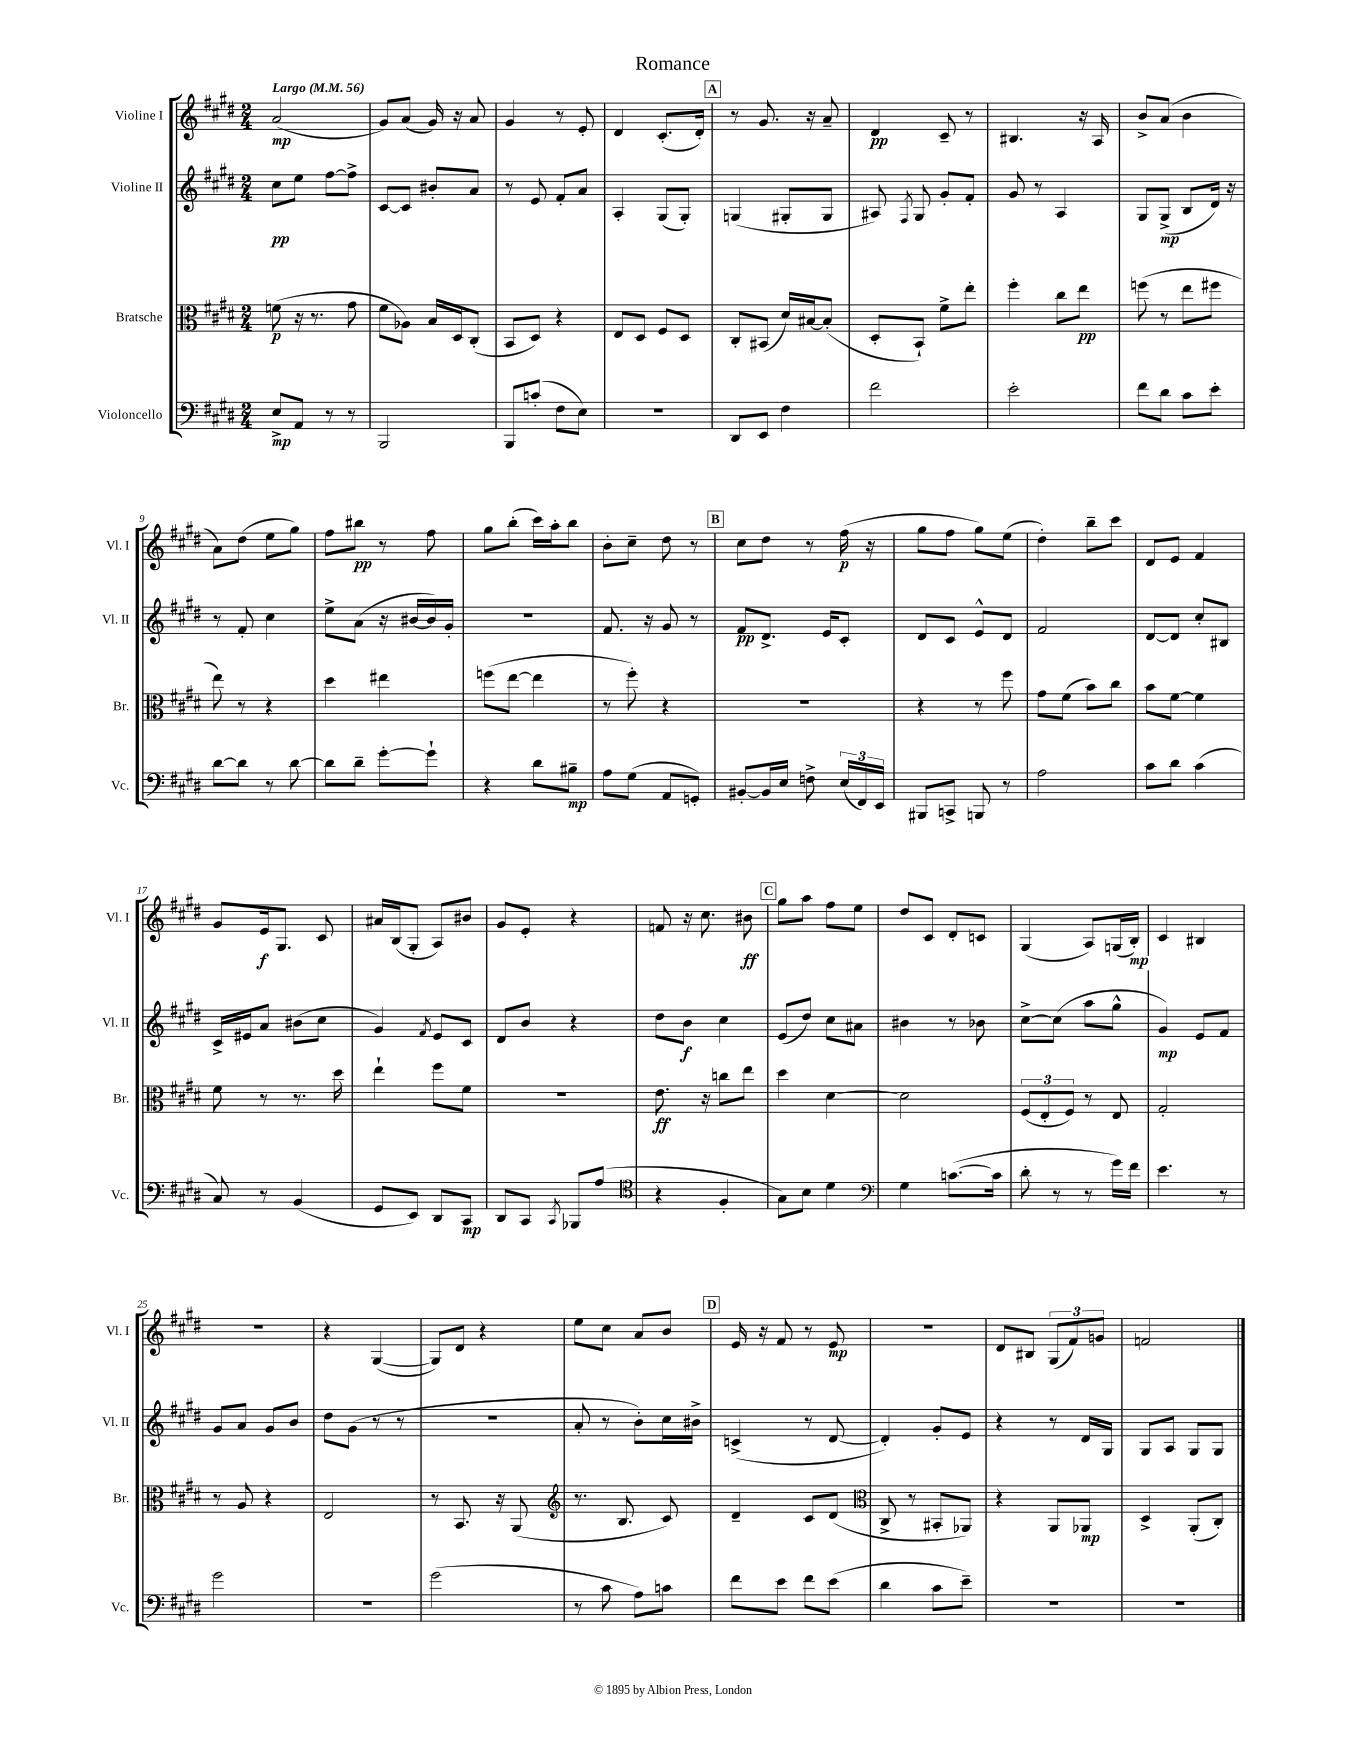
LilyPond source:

\header { title = "Romance" }
<<
\new StaffGroup <<
\new Staff = "s0" \with { instrumentName = "Violine I" shortInstrumentName = "Vl. I" } {
    \clef treble \key e \major \numericTimeSignature \time 2/4 \tempo "Largo" 4 = 56
    \autoBeamOff a'2\mp( |
    gis'8[) a'8]( gis'16) r16 a'8 |
    gis'4 r8 e'8-. |
    dis'4 cis'8.[-.( dis'16]-.) |
    \mark \markup { \box "A" } r8 gis'8. r16 a'8-- |
    dis'4\pp cis'8-- r8 |
    bis4. r16 a16 |
    b'8[-> a'8]( b'4 |
    a'8[) dis''8]( e''8[ gis''8]) |
    fis''8[ bis''8]\pp r8 fis''8 |
    gis''8[ b''8]-.( cis'''16[) a''16-. b''8] |
    b'8[-. cis''8]-- dis''8 r8 |
    \mark \markup { \box "B" } cis''8[ dis''8] r8 fis''16\p( r16 |
    gis''8[ fis''8] gis''8[) e''8]( |
    dis''4-.) b''8[-- cis'''8] |
    dis'8[ e'8] fis'4 |
    gis'8[ e'16\f gis8.] cis'8 |
    ais'16[ b16( gis8]-. a8[) bis'8] |
    gis'8[ e'8]-. r4 |
    f'8 r16 cis''8. bis'8\ff |
    \mark \markup { \box "C" } gis''8[ a''8] fis''8[ e''8] |
    dis''8[ cis'8] dis'8[-. c'8] |
    gis4( a8[) g16( b16]-.\mp) |
    cis'4 bis4 |
    r2 |
    r4 gis4~( |
    gis8[) dis'8] r4 |
    e''8[ cis''8] a'8[ b'8] |
    \mark \markup { \box "D" } e'16 r16 fis'8 r8 e'8\mp |
    R2 |
    dis'8[ bis8] \tuplet 3/2 { gis8[( fis'8) g'8] } |
    f'2 \bar "|." |
}
\new Staff = "s1" \with { instrumentName = "Violine II" shortInstrumentName = "Vl. II" } {
    \clef treble \key e \major \numericTimeSignature \time 2/4
    \autoBeamOff cis''8[\pp e''8] fis''8[~ fis''8]-> |
    cis'8[~ cis'8] bis'8[-. a'8] |
    r8 e'8 fis'8[-. a'8] |
    a4-. gis8[( gis8]-.) |
    \mark \markup { \box "A" } g4( gis8[-. gis8] |
    ais8) \acciaccatura { fis8 } gis8 gis'8[-. fis'8]-. |
    gis'8 r8 a4 |
    gis8[ gis8]->\mp( b8[ dis'16]) r16 |
    r8 fis'8-. cis''4 |
    e''8[-> a'8]( r16 bis'16[~ bis'16) gis'16]-. |
    r2 |
    fis'8. r16 gis'8 r8 |
    \mark \markup { \box "B" } fis'8[\pp dis'8.]-> e'16[ cis'8]-. |
    dis'8[ cis'8] e'8[-^ dis'8] |
    fis'2 |
    dis'8[~ dis'8] cis''8[-. bis8] |
    cis'16[-> eis'16 a'8] bis'8[( cis''8] |
    gis'4) \acciaccatura { fis'8 } e'8[ cis'8] |
    dis'8[ b'8] r4 |
    dis''8[ b'8]\f cis''4 |
    \mark \markup { \box "C" } e'8[( dis''8]) cis''8[ ais'8] |
    bis'4 r8 bes'8 |
    cis''8[~-> cis''8]( a''8[ gis''8]-^ |
    gis'4\mp) e'8[ fis'8] |
    gis'8[ a'8] gis'8[ b'8] |
    dis''8[ gis'8]( r8 r8 |
    R2 |
    a'8-. r8 b'8[-.) cis''16 bis'16]-> |
    \mark \markup { \box "D" } c'4->( r8 dis'8~ |
    dis'4-.) gis'8[-. e'8] |
    r4 r8 dis'16[ gis16] |
    gis8[ a8] gis8[ gis8] \bar "|." |
}
\new Staff = "s2" \with { instrumentName = "Bratsche" shortInstrumentName = "Br." } {
    \clef alto \key e \major \numericTimeSignature \time 2/4
    \autoBeamOff f'8\p( r16 r8. gis'8 |
    fis'8[ aes8]) b16[ dis16 cis8]-.( |
    b,8[ dis8]) r4 |
    e8[ dis8] fis8[ dis8] |
    \mark \markup { \box "A" } cis8[-. bis,8]( dis'16[) bis16~ bis8]-.( |
    dis8[-. b,8]-!) fis'8[-> e''8]-. |
    fis''4-. cis''8[ e''8]\pp |
    f''8( r8 e''8[ fis''8] |
    e''8) r8 r4 |
    dis''4 eis''4 |
    f''8[( e''8]~ e''4 |
    r8 fis''8-.) r4 |
    \mark \markup { \box "B" } r2 |
    r4 r8 fis''8 |
    gis'8[ fis'8]( b'8[) cis''8] |
    b'8[ fis'8]~ fis'4 |
    fis'8 r8 r8. dis''16 |
    e''4-! fis''8[ fis'8] |
    r2 |
    e'8.\ff r16 c''8[ e''8] |
    \mark \markup { \box "C" } dis''4 dis'4~ |
    dis'2 |
    \tuplet 3/2 { fis8[( e8-. fis8]) } r8 e8 |
    gis2-. |
    r8 a8 r4 |
    e2 |
    r8 b,8. r16 a,8( |
    \clef treble r8. b8. cis'8) |
    \mark \markup { \box "D" } dis'4-- cis'8[ dis'8]( |
    \clef alto cis8-> r8 bis,8[-. aes,8]) |
    r4 a,8[ aes,8]\mp |
    dis4-> a,8[-.( cis8]-.) \bar "|." |
}
\new Staff = "s3" \with { instrumentName = "Violoncello" shortInstrumentName = "Vc." } {
    \clef bass \key e \major \numericTimeSignature \time 2/4
    \autoBeamOff e8[->\mp a,8] r8 r8 |
    b,,2 |
    b,,8[ c'8]-.( fis8[ e8]) |
    R2 |
    \mark \markup { \box "A" } dis,8[ e,8] fis4 |
    fis'2 |
    e'2-. |
    fis'8[ dis'8] cis'8[ e'8]-. |
    dis'8[~ dis'8] r8 dis'8~ |
    dis'8[ dis'8]-- gis'8[~-. gis'8]-! |
    r4 dis'8[ bis8]--\mp |
    a8[ gis8]( a,8[ g,8]-.) |
    \mark \markup { \box "B" } bis,8[~-. bis,16 e16] f8-> \tuplet 3/2 { e16[( fis,16) e,16] } |
    bis,,8[ c,8]-> b,,8 r8 |
    a2 |
    cis'8[ dis'8] cis'4( |
    cis8) r8 b,4( |
    gis,8[ e,8]) dis,8[ cis,8]\mp |
    dis,8[ cis,8] \acciaccatura { cis,8 } bes,,8[ a8]( |
    \clef tenor r4 fis4-. |
    \mark \markup { \box "C" } gis8[) b8] dis'4 |
    \clef bass gis4 c'8.[~( c'16] |
    dis'8-. r8 r8 gis'16[) fis'16] |
    e'4. r8 |
    gis'2 |
    R2 |
    gis'2( |
    r8 cis'8 a8[) c'8] |
    \mark \markup { \box "D" } fis'8[ e'8] fis'8[ e'8]( |
    dis'4 cis'8[ e'8]--) |
    R2 |
    R2 \bar "|." |
}
>>
>>
